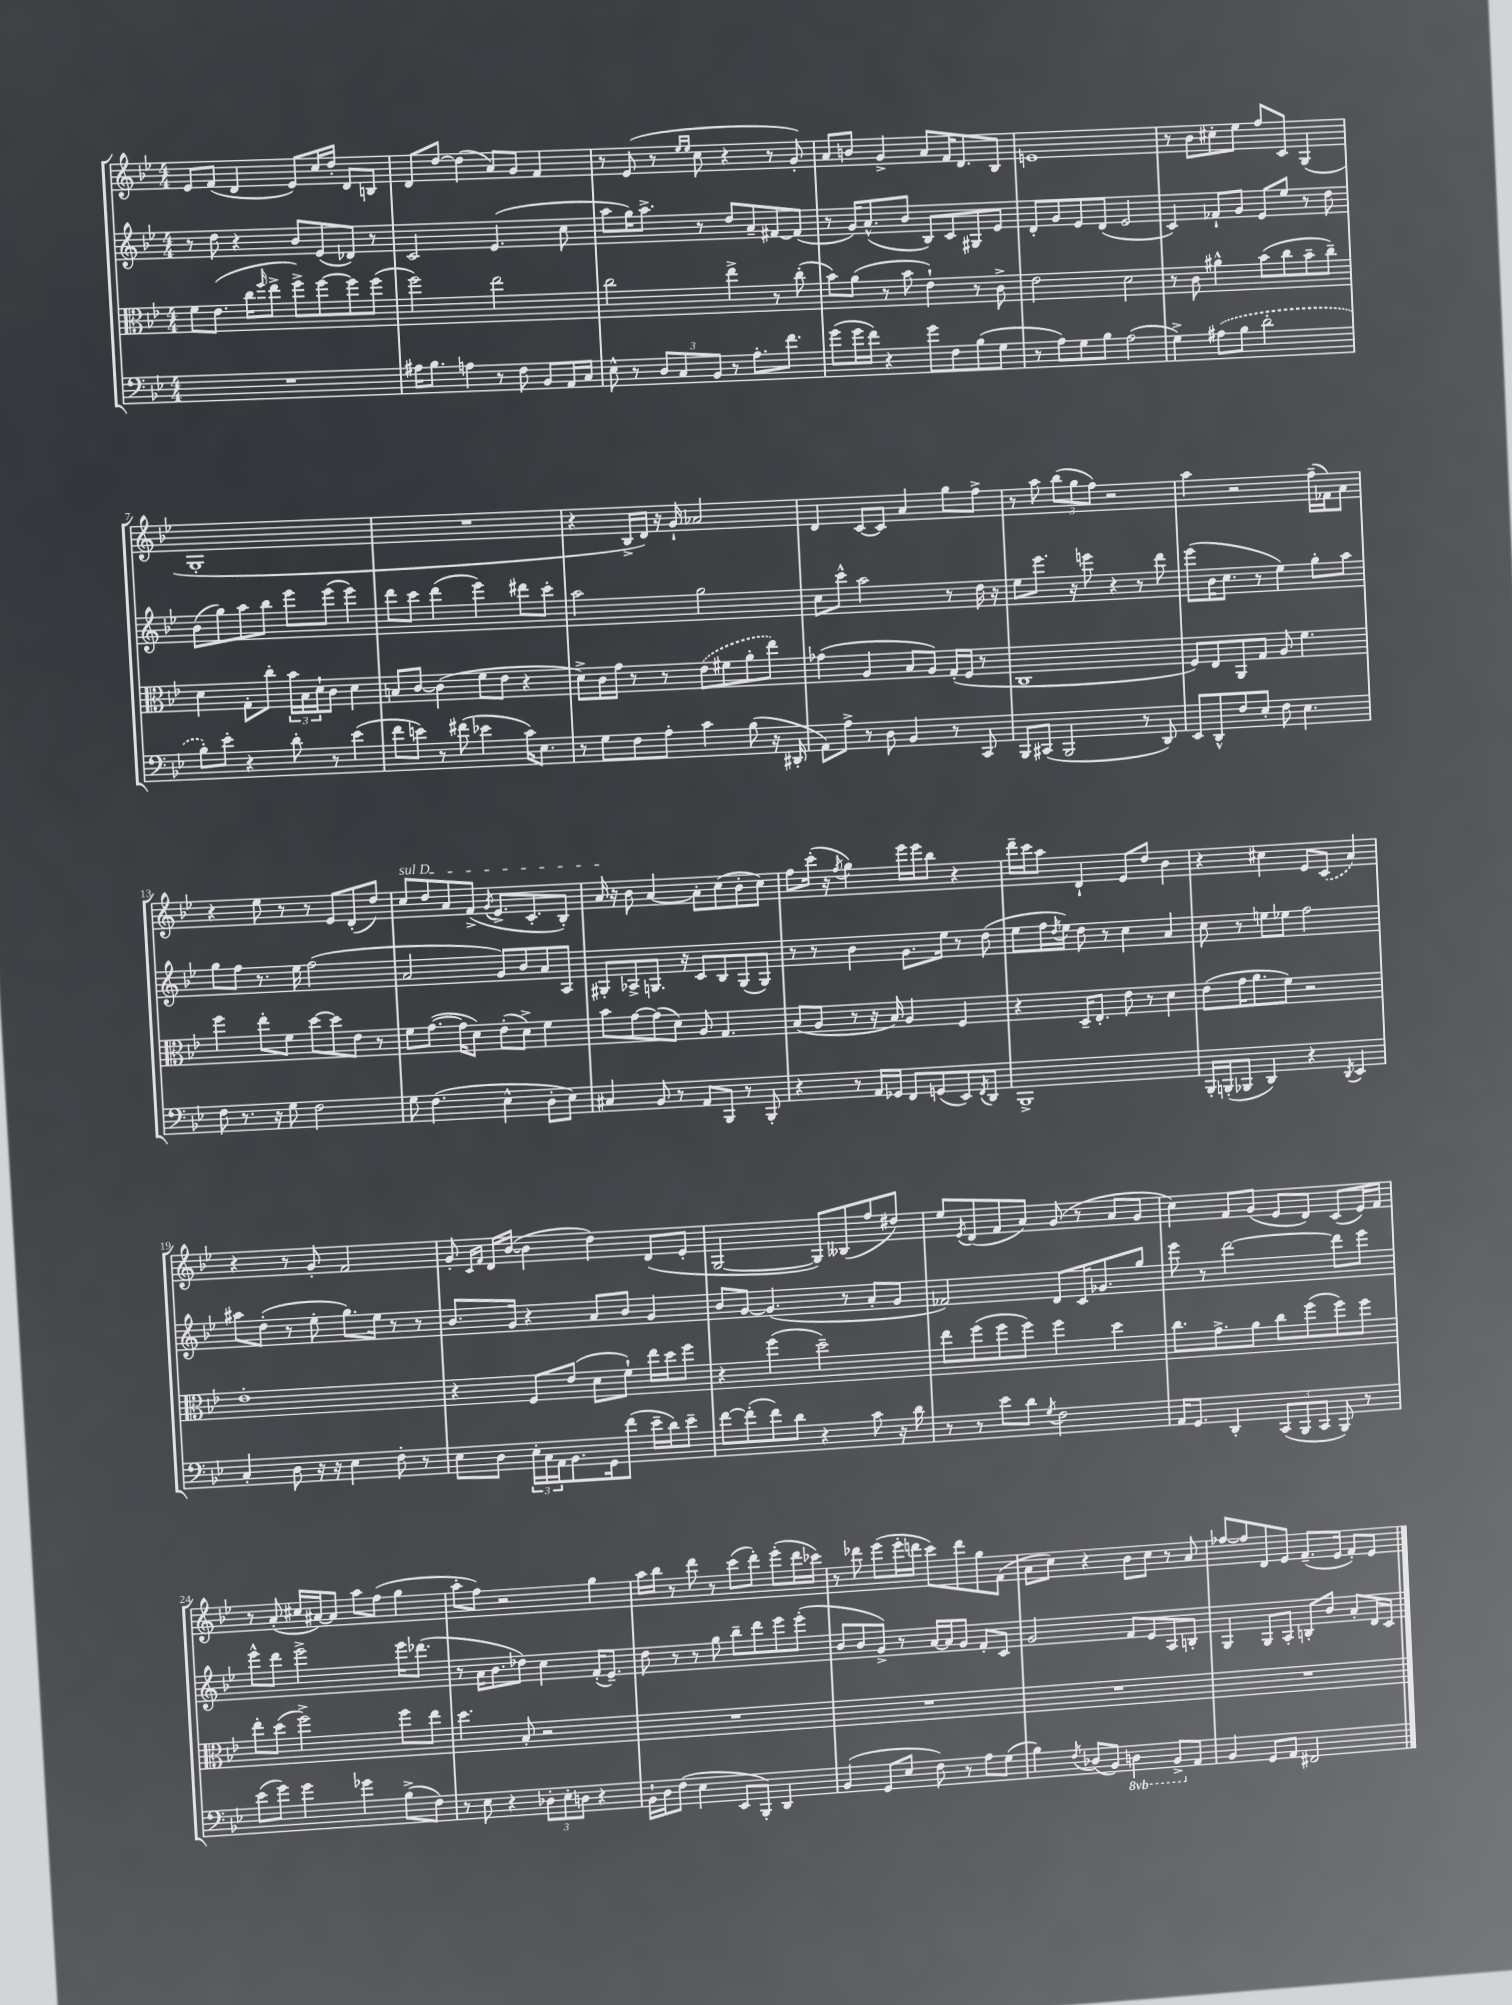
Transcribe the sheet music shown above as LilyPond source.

<<
\new StaffGroup <<
\new Staff = "s0" {
    \clef treble \key bes \major \numericTimeSignature \time 4/4
    ees'8 f'8( d'4 ees'8) c''16 d''16-. d'8 b8 |
    d'8 d''8~ d''4( a'8) g'8 f'4 |
    r8 ees'8( r8 \grace { ees''16 ees''16 } c''8 r4 r8 g'8-.) |
    a'8 b'8 g'4-> a'8 f'16 d'8. bes8 |
    e'1 |
    r8 bes'8 cis''8-. ees''8 f''8 c'8 g4( |
    g1-. |
    R1 |
    r4 bes16-> d'16) r16 g'16-! aes'2 |
    d'4 c'8~ c'8 a'4 g''8 f''8-> |
    r8 a''8 \tuplet 3/2 { bes''8( g''8 f''8) } r2 |
    a''4 r2 f''16--( fes'16) a'8 |
    r4 ees''8 r8 r8 ees'8 d'8-.( d''8) |
    \once \override TextSpanner.bound-details.left.text = \markup { \italic "sul D" } c''8\startTextSpan d''8 a'8 f'8->( \acciaccatura { g'8 } ees'8.-> c'8.-. bes8-.) |
    a'16\stopTextSpan r16 bes'8 a'4~ a'8-. c''8( bes'8-. c''8) |
    f''8 c'''16-.( r16 \acciaccatura { f''8 } g''4) ees'''16 ees'''16 bes''8 r4 |
    d'''16-- c'''16 a''8 d'4-! ees'8 d''8 bes'4 |
    r4 cis''4 ees'8 \once \slurDashed c'8( a'4) |
    r4 r8 g'8-. f'2 |
    g'8-. \grace { c'16 f'16 } d'16 bes'16~( bes'4 d''4) d'8( ees'8-. |
    g2~ g8) beses8( f''8 dis''8) |
    ees''8 \acciaccatura { ees'8 } d'8( f'8 a'8) g'8( r8 a'8 g'8 |
    c''4) f'8 g'8( ees'8 d'8) c'8( ees'16) f'16 |
    r8 a'8-.( cis''16 ais'16~) ais'8 a''8 f''8( g''4 |
    a''8-. f''8) r2 g''4 |
    a''16 bes''16 r8 d'''8 r8 c'''8( d'''8-.) ees'''8-.( d'''16 ces'''16) |
    r8 des'''8 ees'''8( ees'''16-. d'''16 c'''8) d'''8 g''8 f'8( |
    a'8 c''8) r4 bes'8 c''8 r8 a'8 |
    fes''8~ fes''8 d'8 ees'8 f'8.--( ees'16 f'8-.) ees'8 \bar "|." |
}
\new Staff = "s1" {
    \clef treble \key bes \major \numericTimeSignature \time 4/4
    r8 d''8 r4 bes'8 ees'8( des'8) r8 |
    c'2 ees'4.( c''8 |
    a''8 g''16) a''8.-> r8 d''8 a'8-- fis'8~ fis'8( |
    r8 g'16) a'8.-^( bes'8 bes8) c'8 gis8 ees'8 |
    d'8-. g'8 ees'8 d'8( ees'2 |
    c'4) fes'8-! g'8 ees'8 ees''8 r8 d''8 |
    bes'8( g''8) a''8 bes''8 ees'''8 ees'''8( ees'''4) |
    d'''8 c'''8 d'''4( ees'''4) dis'''8 c'''8-. |
    a''2 g''2 |
    c''8 c'''8-^ a''2 r8 d''16 r16 |
    ees''8 ees'''8. r16 e'''8 r4 r8 d'''8 |
    ees'''8( bes'16 c''8. r8 ees''4) g''8-. a''8 |
    g''8 f''8 r8. ees''16 f''2( |
    a'2 g'8) bes'8 a'8 a8 |
    gis8-. aes8-> g8. r16 c'8 bes8 g8( g8) |
    r8 r8 bes'4 g'8. ees''16 r8 d''8( |
    ees''8 f''16 \acciaccatura { d''8 } ees''16) d''8 r8 c''4 a'4 |
    c''8 r8 e''8 ees''8 f''2 |
    ais''8 d''8-.( r8 ees''8-. g''8.) ees''16 r8 r8 |
    bes'8. g'16 r4 a'8 bes'8 g'4 |
    bes'8 g'8~ g'4.( r8 a'8-. g'8 |
    fes'2) d'8 c'16 ges'8. g''8 |
    ees'''8 r8 d'''2~ d'''8 ees'''8 |
    ees'''8-^ d'''8 ees'''2-> ees'''16 des'''8.( |
    r8 a'16 bes'8. des''8) c''4 f'16-.( ees'8.--) |
    d''8 r8 r8 g''8 bes''8-- d'''8 ees'''8 ees'''8-.( |
    bes'8 bes'8 g'8->) r8 a'16~ a'16 g'8 f'8-. c'8 |
    g'2 f'8 ees'8 a8 b8-. |
    g4 g8 a8-. b8-. bes'8 a'8-. d'16 c'16 \bar "|." |
}
\new Staff = "s2" {
    \clef alto \key bes \major \numericTimeSignature \time 4/4
    f'8 ees'8.( c''16 \grace { f''16 } ees''8-> f''8->) f''8~ f''8 f''8( |
    f''2) ees''2 |
    c''2 ees''4-> r8 c''8-.( |
    bes'8) a'8( r8 bes'8 ees'4-!) r8 c'8-> |
    ees'2 d'2 |
    r8 c'8 ais'4-^ bes'8( c''8 bes'8-- c''8--) |
    d'4 g8-. c''8-. \tuplet 3/2 { bes'16 bes16 d'16-! } c'8 d'4 |
    b8 c'8~ c'4( f'8 ees'8 r4 |
    d'8->) c'16 g'16 r8 r8 \once \slurDashed ees'8( fis'8 a'8-. ees''8) |
    ges'4( a4 bes8 a8) g16-.( f16 r8 |
    c1 |
    f8) ees8 a,8 g8 a8 f'4. |
    f''4 ees''8-. f'8 d''8~ d''8 ees'8 r8 |
    f'8 g'8.~( g'16 d'8) ees'8-.( d'8->) f'4 |
    bes'8 g'8~ g'8( d'8) a8 g4. |
    bes8( a8 r8 r16 bes16) a4 f4 |
    r4 d16-- ees8.-. ees'8 r8 d'4 |
    ees'8( g'16 a'8. f'8) r2 |
    ees'1-. |
    r4 f8 ees'8( d'8 f'8-!) ees''16 d''16 f''8 |
    r4 f''4( d''2--) |
    ees''8 f''8( f''8 f''8) f''4 d''4 |
    c''8. g'8.-> a'8 c''8 f''8( f''8) f''8 |
    ees''8-. d''8( f''2->) f''8 ees''8 |
    d''4. bes8-. r2 |
    R1 |
    R1 |
    R1 |
    R1 \bar "|." |
}
\new Staff = "s3" {
    \clef bass \key bes \major \numericTimeSignature \time 4/4 \set Staff.ottavationMarkups = #ottavation-simple-ordinals
    R1 |
    ais16 bes8. a4 r8 f8 bes,8 a,16 c16 |
    ees8-^ r8 \tuplet 3/2 { d8 c8 bes,8 } r8 a8.-. f'8. |
    g'8( g'16 f'16) r4 g'8 f8 bes8( g8 |
    r8 a8) g8 bes8 a2( |
    g4->) \once \slurDashed ais8( bes8 d'2-. |
    bes8-.) ees'8-. r4 d'8-. r8 ees'4( |
    f'8 e'8) r8 fis'8( ees'4 c'16) ees8. |
    r8 g8 f8 a8-. c'4 bes8( r16 dis,16-. |
    a,8) a8-> r8 d8 bes,4 r8 c,8 |
    bes,,8 cis,8( bes,,2 r8 d,8) |
    ees,8 d,8-^ f8 ees8-. f8 ees4. |
    f8 r8. r16 g8 f2 |
    g8 f4.( ees4-^ d8-. ees8) |
    cis4 bes,8 r8 a,8 bes,,8 r8 bes,,8-. |
    r4 r8 a,16 ges,16 f,8 g,8( ees,8) \acciaccatura { f,8 } d,8 |
    bes,,1-> |
    bes,,16-. b,,16-.( bes,,8 d,4) r4 \acciaccatura { d,8 } ees,4 |
    c4-. d8 r16 r16 ees4 f8-. r8 |
    ees8 d8 \tuplet 3/2 { ees16-. c16 a,16 } bes,8. g,16 f'8( ees'16-- d'16) ees'8-- |
    f'8~ f'8-.( f'8) d'8 r4 c'8 r16 d'16 |
    r8 r8 ees'8 d'8 \acciaccatura { g8 } f2 |
    a,16 g,8. d,4-. \tuplet 3/2 { c,8( bes,,8 c,8 } bes,,8) r8 |
    ees'8( g'8) g'4 ges'4 bes8->( f8) |
    r8 ees8 r4 \tuplet 3/2 { des8-. ees8-. d8 } r4 |
    bes,16-! d16 f8( ees4 ees,8 bes,,8-.) d,4 |
    bes,4( g,8 ees8 f8) r8 a8 g8( |
    bes4) \acciaccatura { f8 } des8( bes,8) \ottava #-1 d,!4 bes,,8-> \ottava #0 a,8 |
    bes,4 g,8 a,8 fis,2 \bar "|." |
}
>>
>>
